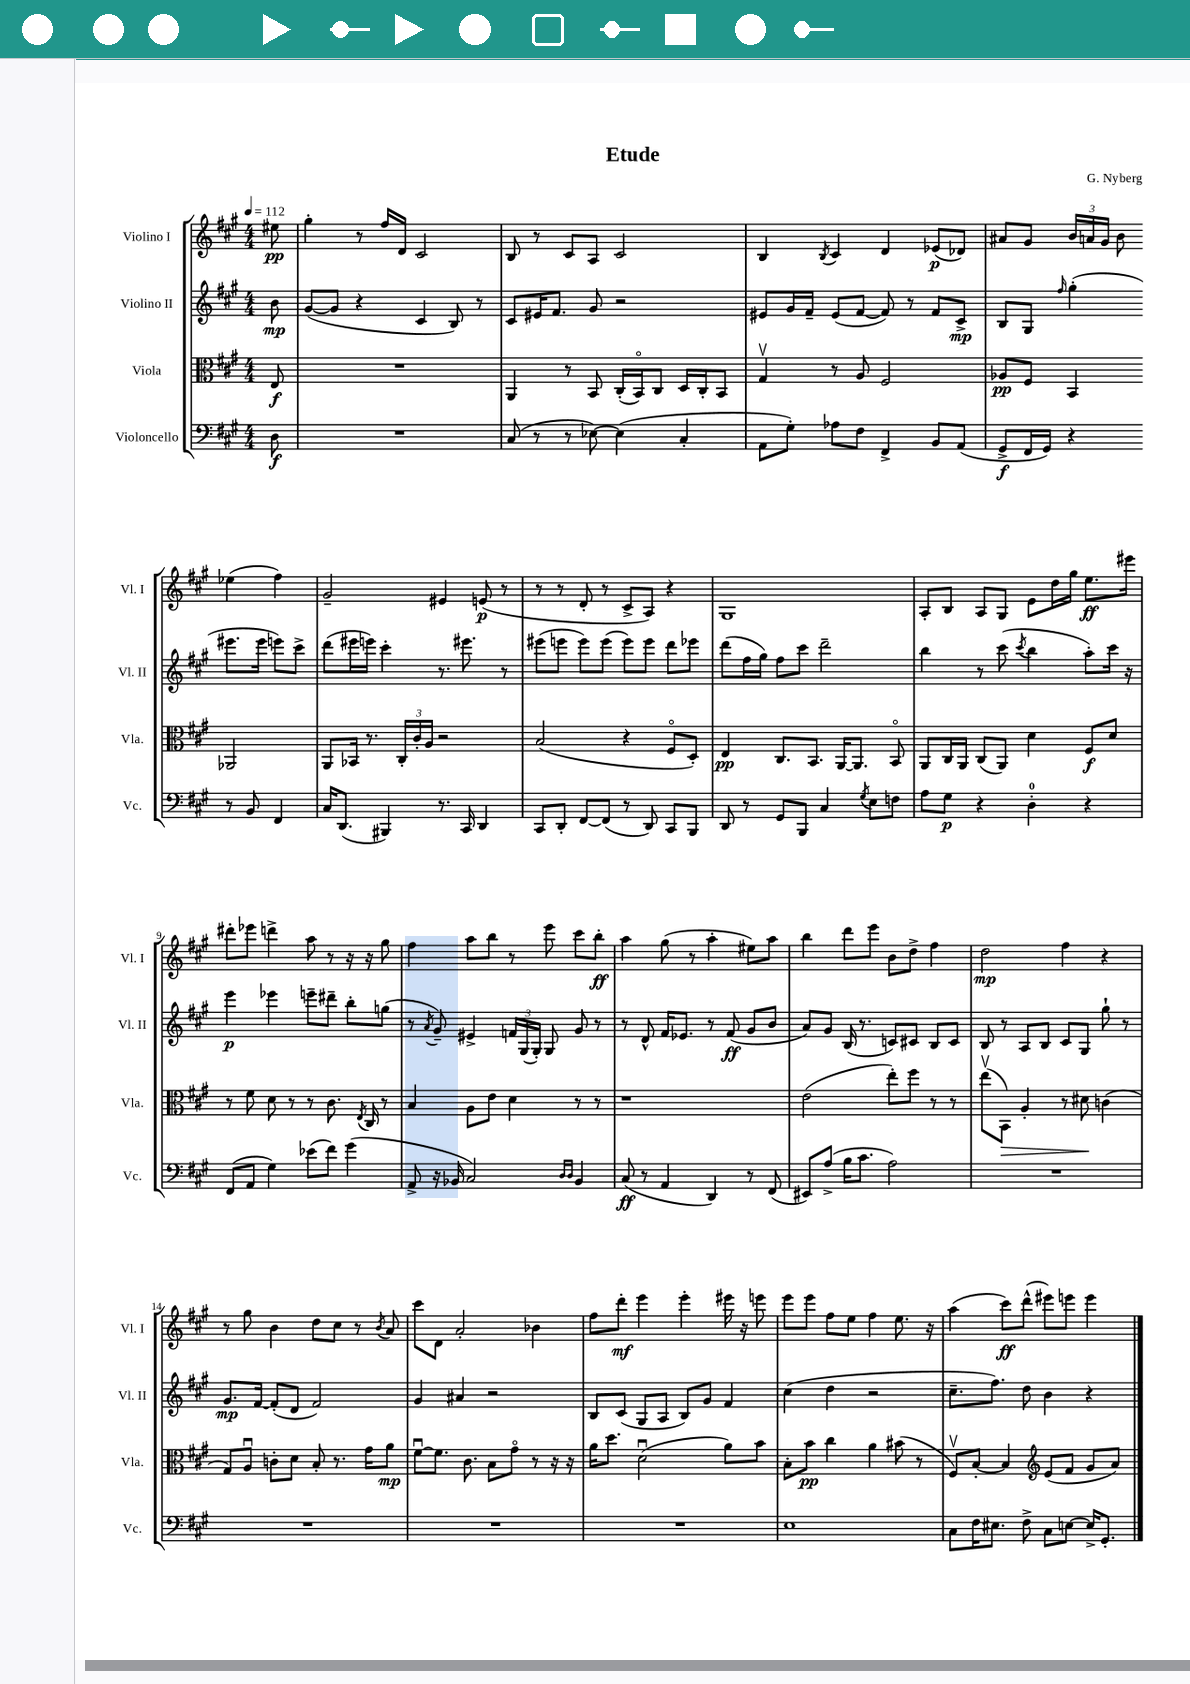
\header { title = "Etude" composer = "G. Nyberg" }
<<
\new StaffGroup <<
\new Staff = "s0" \with { instrumentName = "Violino I" shortInstrumentName = "Vl. I" } {
    \clef treble \key a \major \numericTimeSignature \time 4/4 \partial 8 \tempo 4 = 112
    \autoBeamOff eis''8\pp |
    gis''4-. r8 fis''16[ d'16] cis'2 |
    b8 r8 cis'8[ a8] cis'2 |
    b4 \acciaccatura { b8 } cis'4 d'4 ees'8[\p( des'8]) |
    ais'8[ gis'8] \tuplet 3/2 { b'16[ a'16 gis'16] } b'8 ees''4( fis''4) |
    gis'2-- eis'4 e'8\p( r8 |
    r8 r8 d'8-. r8 cis'8[-> a8]) r4 |
    gis1 |
    a8[-. b8] a8[ gis8] e'8[ d''16 gis''16] e''8.[\ff eis'''16] |
    dis'''8[-. ees'''8] d'''4-> a''8 r8 r16 r16 gis''8 |
    fis''4 a''8[ b''8] r8 e'''8 cis'''8[ b''8]-.\ff |
    a''4 gis''8( r8 a''4-. eis''8[) a''8] |
    b''4 d'''8[ e'''8] b'8[ d''8]-> fis''4 |
    d''2\mp fis''4 r4 |
    r8 gis''8 b'4 d''8[ cis''8] r8 \acciaccatura { b'8 } a'8 |
    cis'''8[ d'8] a'2-. bes'4 |
    fis''8[ d'''8]-.\mf e'''4 e'''4-. eis'''16 r16 e'''8 |
    e'''8[ e'''8] fis''8[ e''8] fis''4 e''8. r16 |
    a''4( cis'''8[\ff) d'''8]-^( eis'''8[) e'''8] e'''4 \bar "|." |
}
\new Staff = "s1" \with { instrumentName = "Violino II" shortInstrumentName = "Vl. II" } {
    \clef treble \key a \major \numericTimeSignature \time 4/4 \partial 8
    \autoBeamOff b'8\mp |
    gis'8[~( gis'8] r4 cis'4 b8) r8 |
    cis'8[ eis'16 fis'8.] gis'8 r2 |
    eis'8[ gis'16 fis'16]-- eis'8[( fis'8]~ fis'8) r8 fis'8[ cis'8]->\mp |
    b8[ gis8] \grace { fis''16 } gis''4-.( eis'''8.[ eis'''16] e'''8[) cis'''8]-> |
    d'''8[( eis'''16 e'''16]) cis'''4-. r8. eis'''8. r8 |
    eis'''8[( e'''8] e'''8[) e'''8]( e'''8[) e'''8] d'''8[ ees'''8] |
    d'''8[( fis''16 gis''16]) fis''8[ cis'''8] d'''2-- |
    b''4 r8 cis'''8( \acciaccatura { cis'''8 } b''4 a''8[-.) cis'''16] r16 |
    e'''4\p ees'''4 e'''8[-- dis'''8]-- b''8[-. g''8]( |
    r8 \acciaccatura { a'8 } gis'8--) eis'4-> \tuplet 3/2 { f'16[ gis16( gis16]-.) } gis8 gis'8 r8 |
    r8 d'8-^ fis'16[ ees'8.] r8 fis'8\ff( gis'8[ b'8] |
    a'8[) gis'8] b16( r8. c'8[) cis'8] b8[ cis'8] |
    b8 r8 a8[ b8] cis'8[ gis8] gis''8-! r8 |
    gis'8.[\mp fis'16]~ fis'8[-.( d'8] fis'2) |
    gis'4 ais'4 r2 |
    b8[ cis'8]( gis8[ a8] b8[) gis'8] fis'4 |
    cis''4( d''4 r2 |
    cis''8.[-- fis''8.]) d''8 b'4 r4 \bar "|." |
}
\new Staff = "s2" \with { instrumentName = "Viola" shortInstrumentName = "Vla." } {
    \clef alto \key a \major \numericTimeSignature \time 4/4 \partial 8
    \autoBeamOff e8\f |
    R1 |
    a,4 r8 b,8 cis16[-.( b,16\flageolet) cis8] d16[ cis16-. b,8] |
    gis4\upbow r8 a8 fis2 |
    aes8[\pp fis8] b,4 aes,2 |
    a,8[ bes,16] r8. \tuplet 3/2 { cis16[-. cis'16-. a16] } r2 |
    b2( r4 fis8[\flageolet d8]-.) |
    e4\pp cis8.[ b,8.] a,16[~ a,8.] b,8\flageolet |
    a,8[ cis16 a,16] cis8[( a,8]) d'4 fis8[\f d'8] |
    r8 fis'8 d'8 r8 r8 cis'8. \acciaccatura { e8 } cis16 r8 |
    b4 a8[ e'8] d'4 r8 r8 |
    r1 |
    e'2( e''8[-.) fis''8] r8 r8 |
    e''8[\upbow( b,8]\>) a4-. r8 dis'8\! c'4( |
    gis8[) a8]\downbow c'8[-. d'8] b8-. r8. gis'16[ a'8]\mp |
    fis'8[~\downbow fis'8.] cis'8. b8[ gis'8]\flageolet r8 r16 r16 |
    a'16[ d''8.] d'2\downbow( a'8[) b'8] |
    b8[-. b'8]\pp cis''4 a'4 bis'8( r8 |
    fis8[\upbow) b8]~-. b4 \clef treble e'8[( fis'8] gis'8[ a'8]) \bar "|." |
}
\new Staff = "s3" \with { instrumentName = "Violoncello" shortInstrumentName = "Vc." } {
    \clef bass \key a \major \numericTimeSignature \time 4/4 \partial 8
    \autoBeamOff d8\f |
    R1 |
    cis8( r8 r8 ees8~) ees4( cis4-. |
    a,8[ gis8]-.) aes8[ fis8] fis,4-> b,8[ a,8]( |
    gis,8[->\f fis,16 gis,16]) r4 r8 b,8 fis,4 |
    cis16[ d,8.]( bis,,4) r8. cis,16 d,4 |
    cis,8[ d,8]-. fis,8[~ fis,8]( r8 d,8) cis,8[ b,,8] |
    d,8 r8 gis,8[ b,,8] cis4 \acciaccatura { gis8 } e8[ f8] |
    a8[ gis8]\p r4 d4-0-. r4 |
    fis,8[( a,8] gis4) ees'8[( fis'8]) gis'4( |
    a,8-> r16 bes,16 cis2) \grace { d16[ d16] } bes,4 |
    cis8\ff( r8 a,4 d,4) r8 fis,8( |
    eis,8[) a8]->( b16[ cis'8.] a2) |
    R1 |
    R1 |
    R1 |
    R1 |
    e1 |
    cis8[ fis16 eis8.] fis8-> cis8[ e8]~ e16[-> gis,8.]-. \bar "|." |
}
>>
>>
